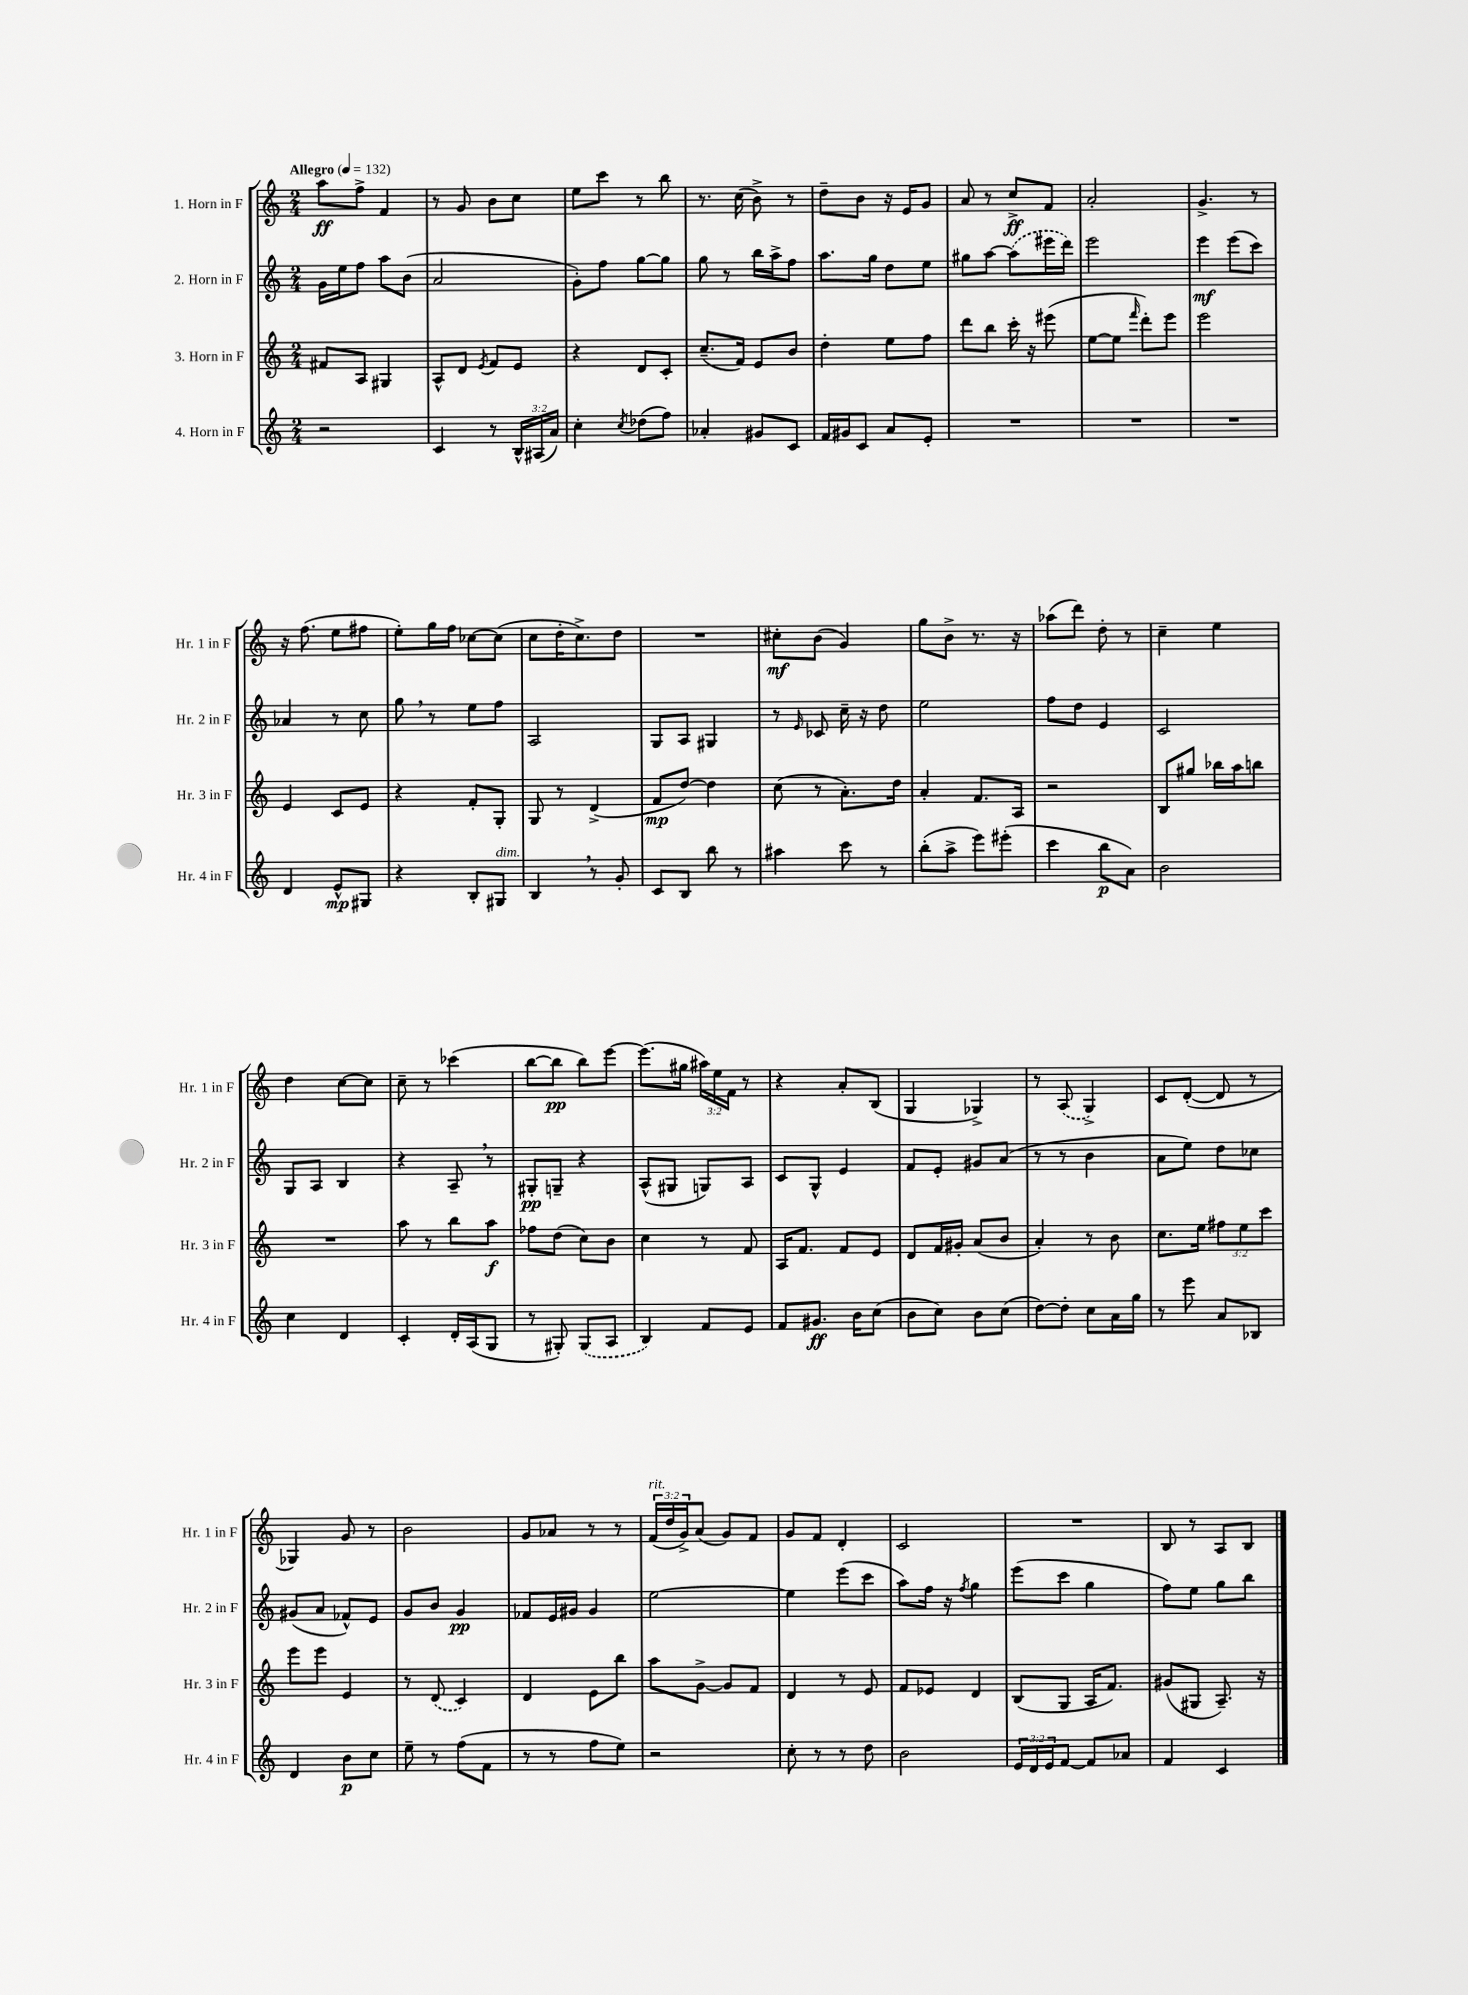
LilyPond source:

<<
\new StaffGroup <<
\new Staff = "s0" \with { instrumentName = "1. Horn in F" shortInstrumentName = "Hr. 1 in F" } {
    \clef treble \key c \major \numericTimeSignature \time 2/4 \override Staff.TupletNumber.text = #tuplet-number::calc-fraction-text \tempo "Allegro" 4 = 132
    a''8\ff f''8-> f'4 |
    r8 g'8 b'8 c''8 |
    e''8 c'''8 r8 b''8 |
    r8. c''16( b'8->) r8 |
    d''8-- b'8 r16 e'16 g'8 |
    a'8 r8 c''8->\ff f'8 |
    a'2-. |
    g'4.-> r8 |
    r16 f''8.( e''8 fis''8 |
    e''8-.) g''16 f''16 ces''8~ ces''8( |
    c''8 d''16-. c''8.->) d''8 |
    R2 |
    cis''8-.\mf b'8( g'4) |
    g''8 b'8-> r8. r16 |
    aes''8( d'''8) d''8-. r8 |
    c''4-- e''4 |
    d''4 c''8~ c''8 |
    c''8-- r8 ces'''4( |
    b''8~ b''8\pp b''8) e'''8~ |
    e'''8.( gis''16 \tuplet 3/2 { ais''16) e''16 f'16 } r8 |
    r4 a'8-. b8( |
    g4 ges4->) |
    r8 \once \slurDashed a8( g4->) |
    c'8 d'8~-.( d'8 r8 |
    ges4) g'8 r8 |
    b'2 |
    g'8 aes'8 r8 r8 |
    \tuplet 3/2 { f'16^\markup { \italic "rit." }( d''16 g'16->) } a'8( g'8) f'8 |
    g'8 f'8 d'4-. |
    c'2 |
    R2 |
    b8 r8 a8 b8 \bar "|." |
}
\new Staff = "s1" \with { instrumentName = "2. Horn in F" shortInstrumentName = "Hr. 2 in F" } {
    \clef treble \key c \major \numericTimeSignature \time 2/4
    g'16 e''16 f''8 a''8 b'8( |
    a'2 |
    g'8-.) f''8 g''8~ g''8 |
    g''8 r8 b''16 a''16-> f''8 |
    a''8. g''16 d''8 e''8 |
    gis''8 a''8~ \once \slurDashed a''8( eis'''16 d'''16) |
    e'''2 |
    e'''4\mf e'''8( c'''8) |
    aes'4 r8 c''8 |
    g''8 \breathe r8 e''8 f''8 |
    a2 |
    g8 a8 gis4 |
    r8 \grace { e'16 } ces'8 c''16-- r16 d''8 |
    e''2 |
    f''8 d''8 e'4 |
    c'2 |
    g8 a8 b4 |
    r4 a8-- \breathe r8 |
    gis8-.\pp g8-- r4 |
    a8-^( gis8 g8) a8 |
    c'8 g8-^ e'4 |
    f'8 e'8-. gis'8 a'8( |
    r8 r8 b'4 |
    a'8 e''8) d''8 ces''8 |
    gis'8( a'8 fes'8-^) e'8 |
    g'8 b'8 g'4\pp |
    fes'8 e'16 gis'16 gis'4 |
    e''2~ |
    e''4 e'''8( c'''8 |
    a''8) f''16 r16 \acciaccatura { f''8 } g''4 |
    e'''8( c'''8 g''4 |
    f''8) e''8 g''8 b''8 \bar "|." |
}
\new Staff = "s2" \with { instrumentName = "3. Horn in F" shortInstrumentName = "Hr. 3 in F" } {
    \clef treble \key c \major \numericTimeSignature \time 2/4 \override Staff.TupletNumber.text = #tuplet-number::calc-fraction-text
    fis'8 a8 gis4 |
    a8-^ d'8 \acciaccatura { e'8 } f'8 e'8 |
    r4 d'8 c'8-. |
    c''8.--( f'16) e'8 b'8 |
    d''4-. e''8 f''8 |
    d'''8 b''8 c'''16-. r16 eis'''8( |
    e''8~ e''8 \grace { f'''16 } d'''8-.) e'''8 |
    e'''2 |
    e'4 c'8 e'8 |
    r4 f'8-. g8-. |
    g8 r8 d'4->( |
    f'8\mp d''8~) d''4 |
    c''8( r8 a'8.-.) d''16 |
    a'4-. f'8. a16 |
    r2 |
    b8 gis''8 bes''16 a''16 b''8 |
    R2 |
    a''8 r8 b''8 a''8\f |
    fes''8 d''8( c''8) b'8 |
    c''4 r8 f'8 |
    a16 f'8. f'8 e'8 |
    d'8 f'16 gis'16-. a'8( b'8 |
    a'4-.) r8 b'8 |
    c''8. e''16 \tuplet 3/2 { fis''8 e''8 c'''8 } |
    e'''8 e'''8 e'4 |
    r8 \once \slurDashed d'8( c'4) |
    d'4 e'8 b''8 |
    a''8 g'8~-> g'8 f'8 |
    d'4 r8 e'8 |
    f'8 ees'8 d'4 |
    b8( g8 a16 f'8.) |
    gis'8( gis8 a8.--) r16 \bar "|." |
}
\new Staff = "s3" \with { instrumentName = "4. Horn in F" shortInstrumentName = "Hr. 4 in F" } {
    \clef treble \key c \major \numericTimeSignature \time 2/4 \override Staff.TupletNumber.text = #tuplet-number::calc-fraction-text
    r2 |
    c'4 r8 \tuplet 3/2 { b16-^ ais16( a'16) } |
    c''4-. \acciaccatura { c''8 } des''8( f''8) |
    aes'4-. gis'8 c'8 |
    f'16 gis'16 c'8 a'8 e'8-. |
    R2 |
    R2 |
    R2 |
    d'4 e'8-^\mp gis8 |
    r4 b8-. gis8^\markup { \italic "dim." } |
    b4 \breathe r8 g'8-. |
    c'8 b8 b''8 r8 |
    ais''4 c'''8 r8 |
    b''8-.( a''8-> e'''8) eis'''8-.( |
    c'''4 b''8\p a'8) |
    b'2 |
    c''4 d'4 |
    c'4-. d'16-. a16( g8 |
    r8 gis8-.) \once \slurDashed gis8( a8 |
    b4) f'8 e'8 |
    f'8 gis'8.\ff b'16 c''8( |
    b'8 c''8) b'8 c''8( |
    d''8~) d''8-. c''8 a'16 g''16 |
    r8 e'''8 a'8 bes8 |
    d'4 b'8\p c''8 |
    e''8-- r8 f''8( f'8 |
    r8 r8 f''8 e''8) |
    r2 |
    c''8-. r8 r8 d''8 |
    b'2 |
    \tuplet 3/2 { e'16 d'16 e'16 } f'8~ f'8 aes'8 |
    f'4 c'4 \bar "|." |
}
>>
>>
\layout { \context { \Score \remove "Bar_number_engraver" } }
